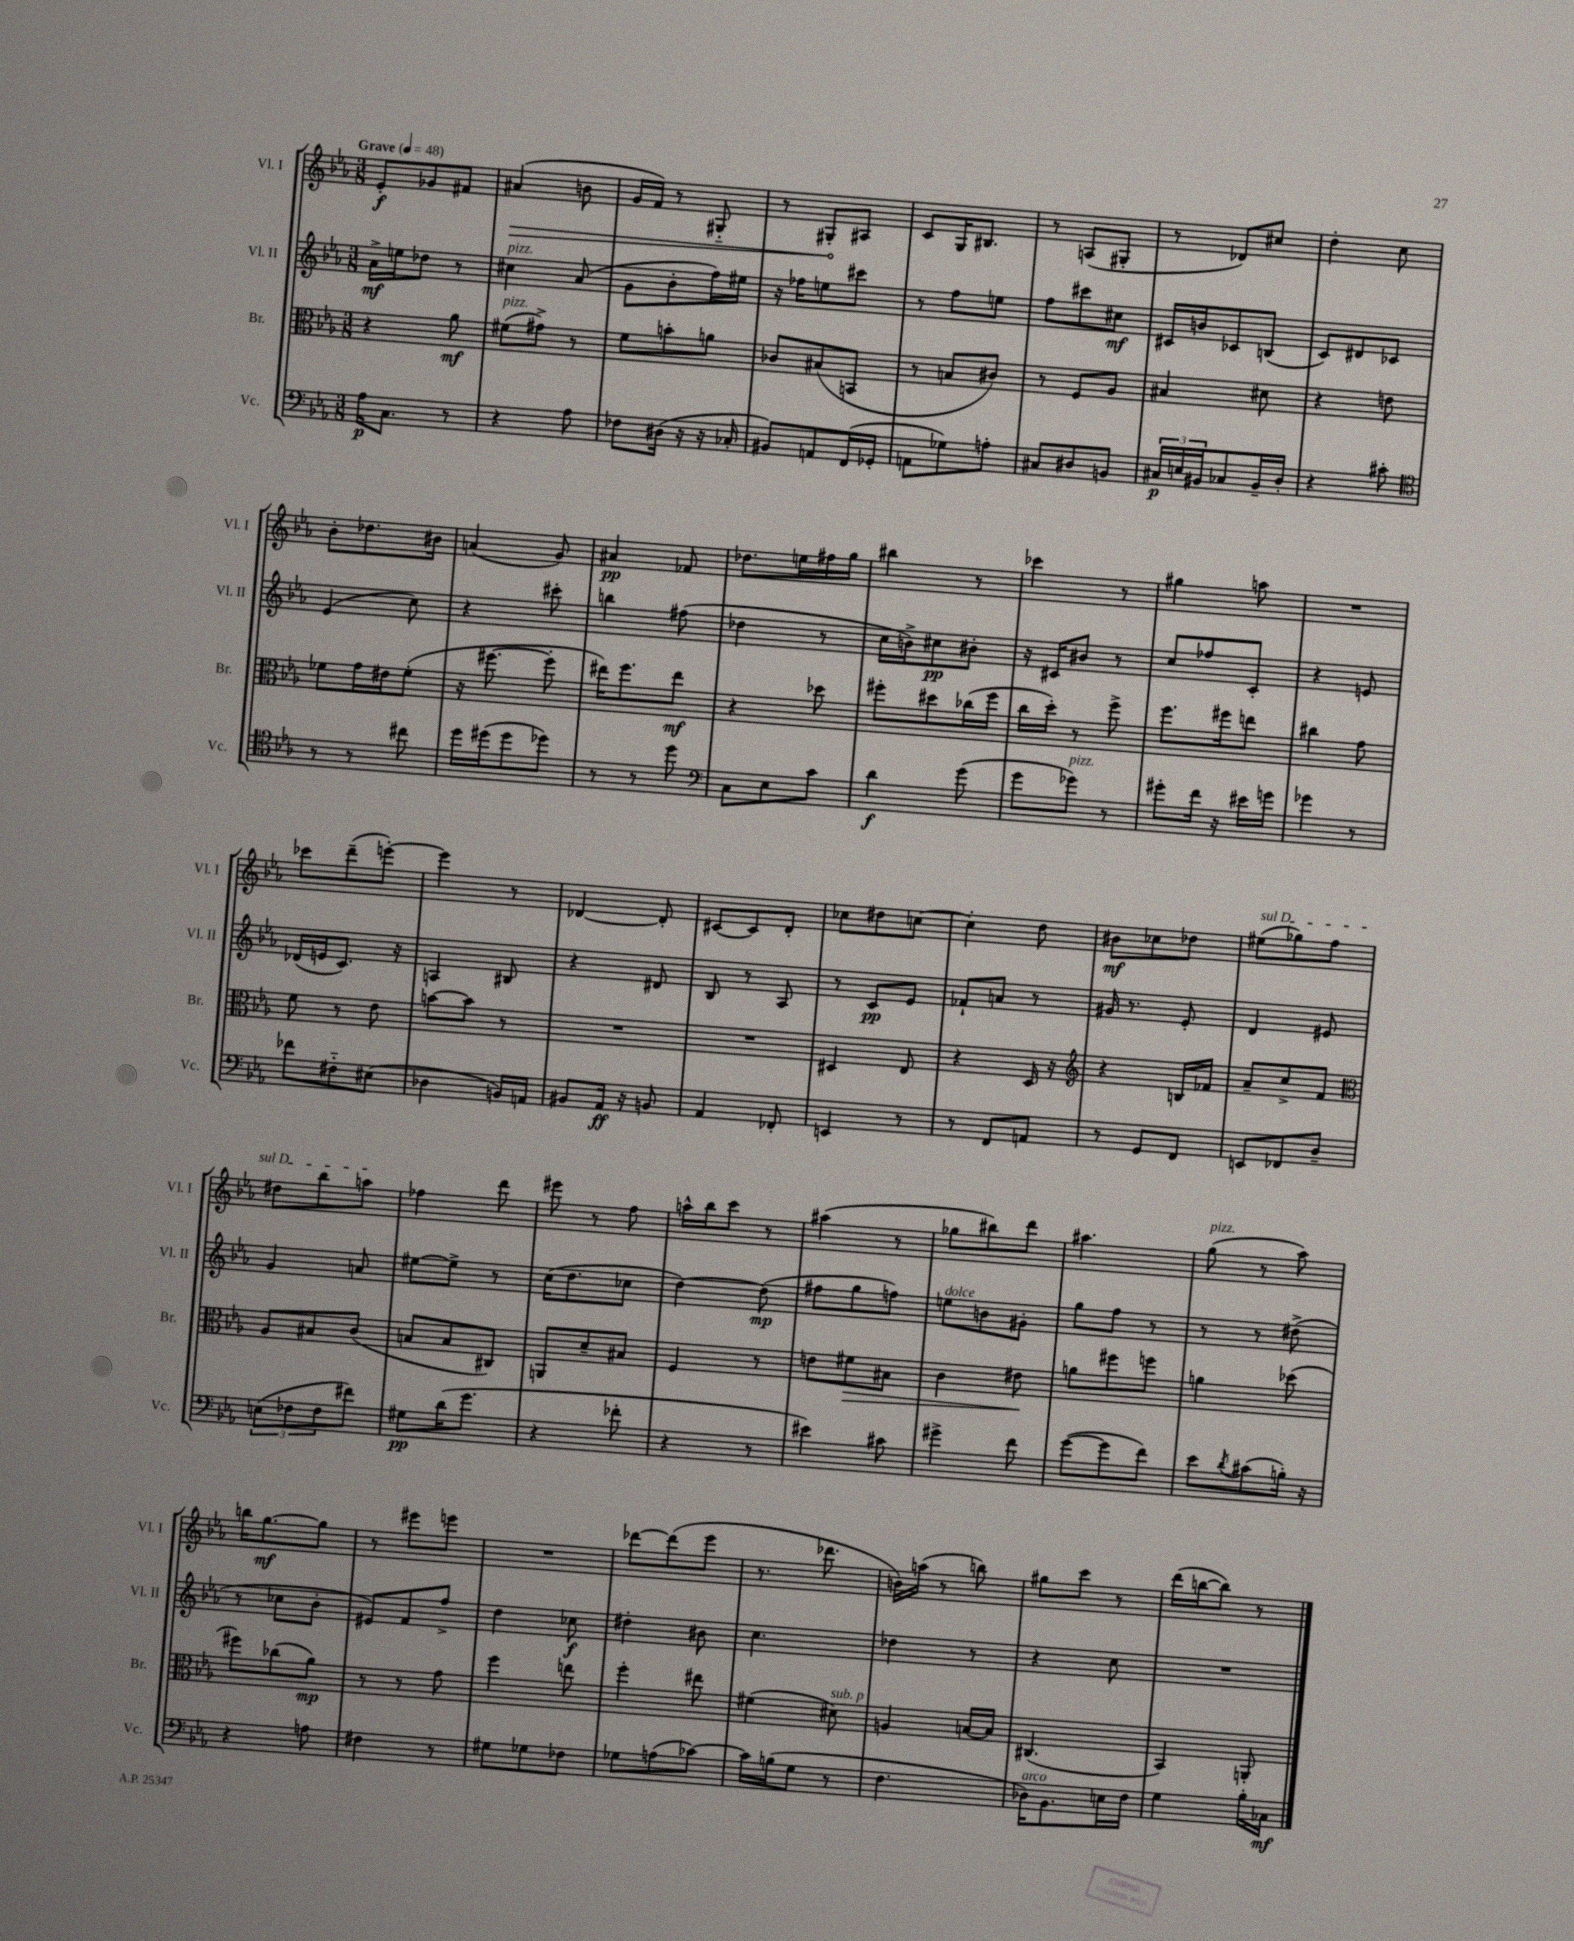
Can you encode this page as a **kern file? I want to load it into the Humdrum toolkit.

**kern	**dynam	**kern	**dynam	**kern	**dynam	**kern	**dynam
*part4	*part4	*part3	*part3	*part2	*part2	*part1	*part1
*staff4	*staff4	*staff3	*staff3	*staff2	*staff2	*staff1	*staff1
*I"Vc.	*	*I"Br.	*	*I"Vl. II	*	*I"Vl. I	*
*I'Vc.	*	*I'Br.	*	*I'Vl. II	*	*I'Vl. I	*
*clefF4	*	*clefC3	*	*clefG2	*	*clefG2	*
*k[b-e-a-]	*	*k[b-e-a-]	*	*k[b-e-a-]	*	*k[b-e-a-]	*
*M3/8	*	*M3/8	*	*M3/8	*	*M3/8	*
*MM48	*	*MM48	*	*MM48	*	*MM48	*
=1	=1	=1	=1	=1	=1	=1	=1
!	!	!	!	!	!	!LO:TX:a:B:t=Grave	!
16A-\KL	p	4r	.	16a-^\LL	mf	8e-'/L	f
8.C\J	.	.	.	16een\J	.	.	.
.	.	.	.	8dd-X\J	.	8g-X/	.
8r	.	8a-\	mf	8r	.	8f#X/J	.
=2	=2	=2	=2	=2	=2	=2	=2
!	!	!	!	!LO:TX:a:i:t=pizz.	!	!	!
!	!	!LO:TX:a:i:t=pizz.	!	!	!	!	!
!	!	!	!	!	!	!	!LO:HP:b
4r	.	(8f#X\L	.	4cc#X\	.	(4a#X/	>
.	.	8g#X^\J)	.	.	.	.	.
8A-\	.	8r	.	(8a-/	.	8bn\	.
=3	=3	=3	=3	=3	=3	=3	=3
8F-X\L	.	8f\L	.	8g\L	.	16g/LL	.
.	.	.	.	.	.	16f/JJ)	.
(16D#X\Jk	.	8bn'\	.	8b-'\	.	8r	.
16r	.	.	.	.	.	.	.
16r	.	8an\J	.	16ff\L)	.	8G#X/	.
16C-X'/	.	.	.	16ee#X\JJ	.	.	.
=4	=4	=4	=4	=4	=4	=4	=4
8BB#X/L)	.	8c-X/L	.	16r	.	8r	.
.	.	.	.	16ff-X\KL	.	.	.
8AAn/	.	(8B#X/	.	8een\	.	8G#X'/L	.
(16FF/L	.	8BBn/J	.	8ccc#X\J	.	8A#X/J	]
16GG-X'/JJ	.	.	.	.	.	.	.
=5	=5	=5	=5	=5	=5	=5	=5
8AAn\L	.	8r	.	8r	.	8c/L	.
8G-X\)	.	8Bn/L	.	8ff\L	.	16G/K	.
.	.	.	.	.	.	8.B#X/J	.
8An'\J	.	8c#X/J)	.	8een\J	.	.	.
=6	=6	=6	=6	=6	=6	=6	=6
8C#X/L	.	8r	.	8ff\L	.	8r	.
8D#X/	.	8F/L	.	8ccc#X\	.	(8An/L	.
8BBn/J	.	8A-/J	.	8cc#X\J	mf	8G#X'/J	.
=7	=7	=7	=7	=7	=7	=7	=7
24C#X/LL	p	4B#X/	.	16c#X/LL	.	8r	.
24En/	.	.	.	.	.	.	.
.	.	.	.	16bn/J	.	.	.
24BB#X/J	.	.	.	.	.	.	.
8C-X/	.	.	.	8c-X/	.	8d-X/L)	.
16BB#~/L	.	8d#X\	.	(8Bn/J	.	8cc#X/J	.
16D'/JJ	.	.	.	.	.	.	.
=8	=8	=8	=8	=8	=8	=8	=8
4r	.	4r	.	8c/L)	.	4dd'\	.
.	.	.	.	8d#X/	.	.	.
8c#X'\	.	8en\	.	8c-X/J	.	8cc\	.
!!LO:LB:g=z
=9	=9	=9	=9	=9	=9	=9	=9
*clefC4	*	*	*	*	*	*	*
8r	.	8f-X\L	.	(4e-/	.	8b-'\L	.
8r	.	16g\L	.	.	.	8.dd-X\	.
.	.	16e#X\J	.	.	.	.	.
8cc#X\	.	(8f-'\J	.	8cc\)	.	.	.
.	.	.	.	.	.	16b#X\Jk	.
=10	=10	=10	=10	=10	=10	=10	=10
16dd\LL	.	16r	.	4r	.	(4an/	.
(16dd#X\J	.	[8.ff#X\	.	.	.	.	.
8dd#\	.	.	.	.	.	.	.
8dd-X\J)	.	8ff#'\]	.	8ccc#X'\	.	8g/)	.
=11	=11	=11	=11	=11	=11	=11	=11
8r	.	16ee#X\KL)	.	4bbn\	.	4a#X/	pp
.	.	8.ff\	.	.	.	.	.
8r	.	.	.	.	.	.	.
8dd\	.	8ee#\J	mf	(8ff#X\	.	8f-X/	.
=12	=12	=12	=12	=12	=12	=12	=12
*clefF4	*	*	*	*	*	*	*
8C\L	.	4r	.	4dd-X\	.	8.dd-X\L	.
8E-\	.	.	.	.	.	.	.
.	.	.	.	.	.	16een\L	.
8c\J	.	8dd-X\	.	8r	.	16ff#X\	.
.	.	.	.	.	.	16gg\JJ	.
=13	=13	=13	=13	=13	=13	=13	=13
4d\	f	8ff#X'\L	.	16cc\LL	.	4bb#X\	.
.	.	.	.	16bn^\J)	.	.	.
.	.	8dd#X\	.	8cc#X\	pp	.	.
(8g\	.	(16cc-X\L	.	8b#X'\J	.	8r	.
.	.	16ff#\JJ	.	.	.	.	.
=14	=14	=14	=14	=14	=14	=14	=14
8g\L	.	16cc\LL	.	16r	.	4ccc-X\	.
.	.	16dd'\JJ)	.	16c#X/KL	.	.	.
!LO:TX:a:i:t=pizz.	!	!	!	!	!	!	!
8g-X\J)	.	8r	.	8b#X/J	.	.	.
8r	.	8ff^\	.	8r	.	8r	.
=15	=15	=15	=15	=15	=15	=15	=15
8g#X'\L	.	8.ff\L	.	8cc/L	.	4gg#X\	.
16f\Jk	.	.	.	8ff-X/	.	.	.
16r	.	16ff#X\k	.	.	.	.	.
16e#X\LL	.	8een\J	.	8c'/J	.	8aan\	.
16gn\JJ	.	.	.	.	.	.	.
=16	=16	=16	=16	=16	=16	=16	=16
4g-X\	.	4cc#X\	.	4r	.	4.r	.
8r	.	8g\	.	8en/	.	.	.
!!LO:LB:g=z
=17	=17	=17	=17	=17	=17	=17	=17
8f-X\L	.	8f\	.	(16d-X/LL	.	8ccc-X\L	.
.	.	.	.	16en/J	.	.	.
8F#X\	.	8r	.	8.c/J)	.	(8ddd~\	.
(8E#X\J	.	8e-\	.	.	.	[8eeen'\J)	.
.	.	.	.	16r	.	.	.
=18	=18	=18	=18	=18	=18	=18	=18
4D-X\	.	[8bn\L	.	4An/	.	4eee\]	.
.	.	8b\J]	.	.	.	.	.
16BBn/LL)	.	8r	.	8B#X/	.	8r	.
16AAn/JJ	.	.	.	.	.	.	.
=19	=19	=19	=19	=19	=19	=19	=19
8BB#X/L	.	4.r	.	4r	.	[4d-X/	.
16AA-/Jk	ff	.	.	.	.	.	.
16r	.	.	.	.	.	.	.
8BBn/	.	.	.	8d#X/	.	8d-'/]	.
=20	=20	=20	=20	=20	=20	=20	=20
4AA-/	.	4.r	.	8B-/	.	[8c#X/L	.
.	.	.	.	8r	.	8c#/]	.
8FF-X'/	.	.	.	8A-/	.	8d'/J	.
=21	=21	=21	=21	=21	=21	=21	=21
4EEn/	.	4D#X/	.	8r	.	8cc-X\L	.
.	.	.	.	8c/L	pp	8dd#X\	.
8r	.	8E-/	.	8e-/J	.	[8ccn\J	.
=22	=22	=22	=22	=22	=22	=22	=22
8r	.	4r	.	8f-X`/L	.	4cc'\]	.
8FF/L	.	.	.	8an/J	.	.	.
8AAn/J	.	16D/	.	8r	.	8dd\	.
.	.	16r	.	.	.	.	.
=23	=23	=23	=23	=23	=23	=23	=23
*	*	*clefG2	*	*	*	*	*
8r	.	4r	.	16g#X/	.	8b#X\L	mf
.	.	.	.	8.r	.	.	.
8GG/L	.	.	.	.	.	8cc-X\	.
8FF/J	.	16Bn/LL	.	8e-'/	.	8dd-X\J	.
.	.	16f-X/JJ	.	.	.	.	.
=24	=24	=24	=24	=24	=24	=24	=24
!	!	!	!	!	!	!LO:TX:a:i:t=sul D	!
8EEn/L	.	8a-~/L	.	4d/	.	(8ee#X\L	.
8FF-X/	.	8cc^/	.	.	.	8gg-X\)	.
8D~/J	.	8f/J	.	8e#X/	.	8ff\J	.
!!LO:LB:g=z
=25	=25	=25	=25	=25	=25	=25	=25
*	*	*clefC3	*	*	*	*	*
(12En\L	.	8A-/L	.	4g/	.	8dd#X\L	.
12F-X\	.	.	.	.	.	.	.
.	.	8B#X/	.	.	.	8bb-\	.
12F-\	.	.	.	.	.	.	.
8f#X\J)	.	(8c/J	.	8an/	.	8aan\J	.
=26	=26	=26	=26	=26	=26	=26	=26
8G#X\L	pp	8Bn/L	.	[8ee#X\L	.	4ff-X\	.
(16d\K	.	8B/	.	8ee#^\J]	.	.	.
8.g\J	.	.	.	.	.	.	.
.	.	8C#X/J)	.	8r	.	8ddd\	.
=27	=27	=27	=27	=27	=27	=27	=27
4r	.	8AAn/L	.	(16cc\KL	.	8eee#X\	.
.	.	.	.	8.dd\	.	.	.
.	.	8d~/	.	.	.	8r	.
8f-X'\	.	8B#X/J	.	8cc-X\J	.	8ff\	.
=28	=28	=28	=28	=28	=28	=28	=28
4r	.	4F/	.	[4dd\)	.	16aan^^\LL	.
.	.	.	.	.	.	16bb-\J	.
.	.	.	.	.	.	8ccc\J	.
8r	.	8r	.	(8dd\]	mp	8r	.
=29	=29	=29	=29	=29	=29	=29	=29
4e#X\)	.	8en\L	.	8ff#X\L	.	(4aa#X\	.
!	!	!	!LO:HP:b	!	!	!	!
.	.	8f#X\	>	8gg\	.	.	.
8c#X\	.	8B#X\J	.	8ffn\J)	.	8r	.
=30	=30	=30	=30	=30	=30	=30	=30
!	!	!	!	!LO:TX:a:i:t=dolce	!	!	!
4g#X^\	.	4c\	.	8een\L	.	8gg-X\L	.
.	.	.	.	8bn\	.	8bb#X\)	.
8f\	.	8e#X\	.	8g#X'\J	.	8ddd\J	.
.	.	.	]	.	.	.	.
=31	=31	=31	=31	=31	=31	=31	=31
([8g\L	.	8an\L	.	8gg\L	.	4.aa#X\	.
8g\]	.	8ff#X\	.	8ff\J	.	.	.
8f\J)	.	8ffn\J	.	8r	.	.	.
=32	=32	=32	=32	=32	=32	=32	=32
!	!	!	!	!	!	!LO:TX:a:i:t=pizz.	!
8e-\L	.	4an\	.	8r	.	(8gg\	.
8qd/	.	.	.	.	.	.	.
(8c#X\	.	.	.	8r	.	8r	.
16Bn'\Jk)	.	(8dd-X\	.	(8dd#X^\	.	8aa-\)	.
16r	.	.	.	.	.	.	.
!!LO:LB:g=z
=33	=33	=33	=33	=33	=33	=33	=33
4r	.	8ff#X\L)	.	8r	.	16bbn\KL	.
.	.	.	.	.	.	[8.gg\	mf
.	.	(8cc-X\	.	8cc-X\L	.	.	.
8An\	.	8a-\J)	mp	8b-'\J	.	8gg\J]	.
=34	=34	=34	=34	=34	=34	=34	=34
4F#X\	.	8r	.	8e#X/L)	.	8r	.
.	.	8r	.	8f/	.	8eee#X\L	.
8r	.	8g\	.	8ff^/J	.	8eeen\J	.
=35	=35	=35	=35	=35	=35	=35	=35
8G#X\L	.	4ff\	.	4dd\	.	4.r	.
8G-X\	.	.	.	.	.	.	.
8F-X\J	.	8een\	.	8cc-X\	f	.	.
=36	=36	=36	=36	=36	=36	=36	=36
8G-X\L	.	4ff'\	.	4dd#X'\	.	[8ddd-X\L	.
(8An\	.	.	.	.	.	(8ddd-\]	.
[8c-X\J)	.	8ee#X\	.	8b#X\	.	8eee-\J	.
=37	=37	=37	=37	=37	=37	=37	=37
16c-\LL]	.	(4f#X\	.	4.cc\	.	8.r	.
(16Bn\J	.	.	.	.	.	.	.
8G\J	.	.	.	.	.	.	.
.	.	.	.	.	.	8.ddd-X\	.
!	!	!LO:TX:a:i:t=sub. p	!	!	!	!	!
8r	.	8d#X\)	.	.	.	.	.
=38	=38	=38	=38	=38	=38	=38	=38
4.F\	.	4An/	.	4dd-X\	.	16bn\LL)	.
.	.	.	.	.	.	(16aan\JJ	.
.	.	.	.	.	.	8r	.
.	.	[16Bn/LL	.	8r	.	8bbn\)	.
.	.	16B/JJ]	.	.	.	.	.
=39	=39	=39	=39	=39	=39	=39	=39
!LO:TX:a:i:t=arco	!	!	!	!	!	!	!
16D-X\KL)	.	(4.C#X/	.	4r	.	8gg#X\L	.
8.BB-\	.	.	.	.	.	.	.
.	.	.	.	.	.	8ccc\J	.
16En\L	.	.	.	8cc\	.	8r	.
16F\JJ	.	.	.	.	.	.	.
=40	=40	=40	=40	=40	=40	=40	=40
4G\	.	4BB-/)	.	4.r	.	(16ddd\LL	.
.	.	.	.	.	.	[16bbn\J	.
.	.	.	.	.	.	8bb\J])	.
16B-'\LL	.	8AAn'/	.	.	.	8r	.
16C-X\JJ	mf	.	.	.	.	.	.
==	==	==	==	==	==	==	==
*-	*-	*-	*-	*-	*-	*-	*-
